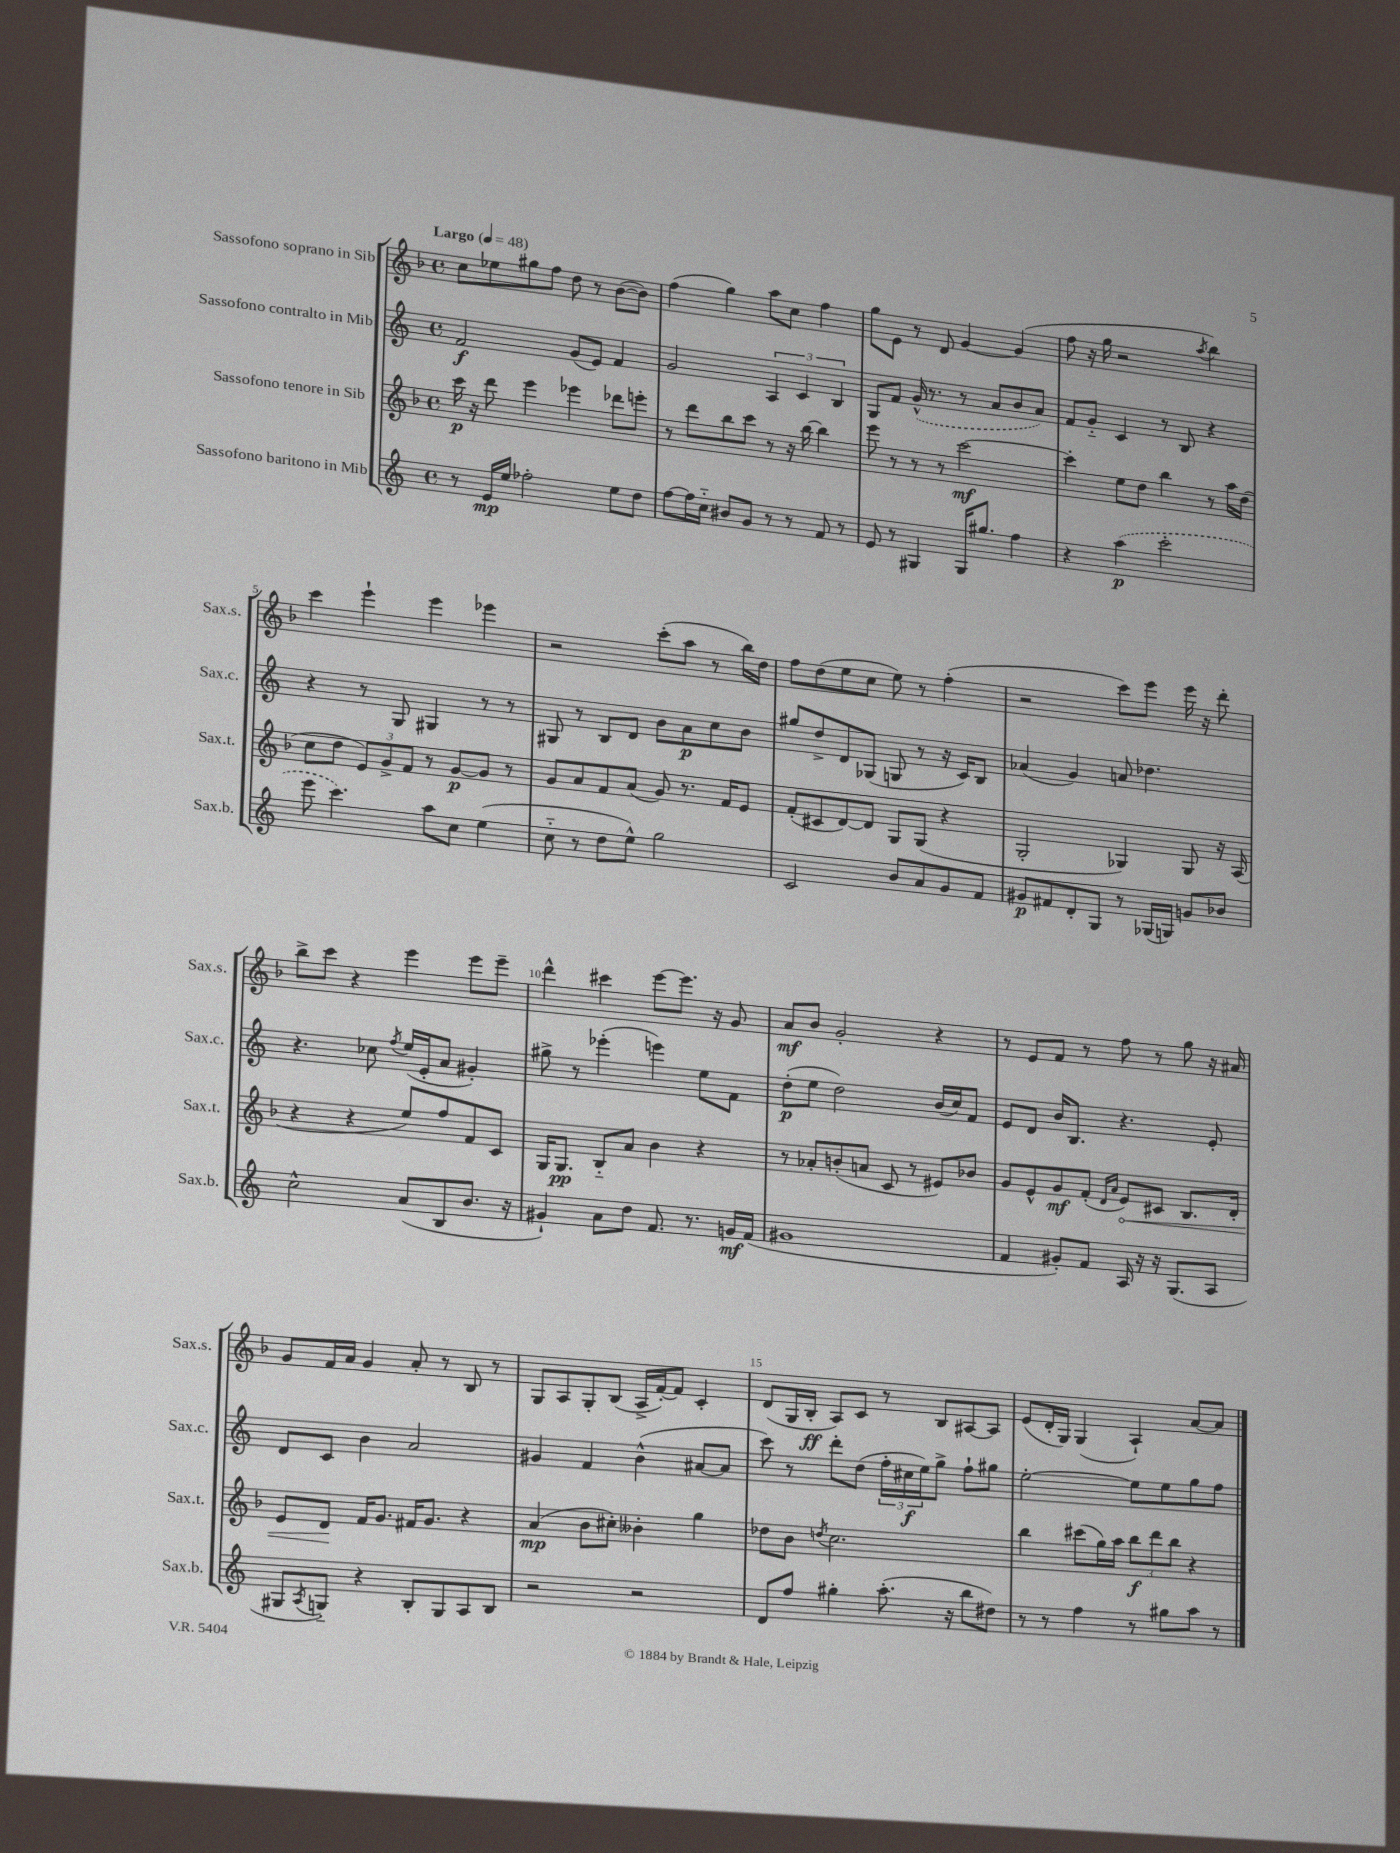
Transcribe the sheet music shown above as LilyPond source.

<<
\new StaffGroup <<
\new Staff = "s0" \with { instrumentName = "Sassofono soprano in Sib" shortInstrumentName = "Sax.s." } {
    \clef treble \key f \major \defaultTimeSignature \time 4/4 \tempo "Largo" 4 = 48
    c''8 ees''8 gis''8 f''8 d''8 r8 bes'8~( bes'8) |
    f''4( g''4) a''8 c''8 f''4 |
    g''8 e'8 r8 d'8 g'4~ g'4( |
    f''8 r16 g''16 r2 \acciaccatura { a''8 } bes''4) |
    c'''4 e'''4-! e'''4 ees'''4 |
    r2 c'''8-.( a''8 r8 bes''16) d''16 |
    f''8 d''8( e''8 c''8 e''8) r8 f''4-.( |
    r2 c'''8) e'''8 e'''16 r16 d'''8-. |
    bes''8-> c'''8 r4 e'''4 e'''8 e'''8-- |
    d'''4-^ cis'''4 e'''8~ e'''8. r16 g'8 |
    a'8\mf bes'8 g'2-. r4 |
    r8 e'8 f'8 r8 f''8 r8 g''8 r16 ais'16 |
    g'8 f'16 a'16 g'4 a'8-. r8 bes8 r8 |
    g8 a8 g8-. bes8( a16-> f'16~-.) f'8 c'4-. |
    d'8( g16 bes16-.\ff a8) c'8 r8 bes8 ais8~ ais8 |
    e'8( d'16-. g16) g4( a4-!) a'8~ a'8 \bar "|." |
}
\new Staff = "s1" \with { instrumentName = "Sassofono contralto in Mib" shortInstrumentName = "Sax.c." } {
    \clef treble \key c \major \defaultTimeSignature \time 4/4
    f'2\f g'8( e'8) f'4 |
    g'2 \tuplet 3/2 { a4 c'4 b4 } |
    g8 f'8 \once \slurDashed g'16-^( r8. r8 a'8 b'8 a'8) |
    f'8 g'8-_ c'4 r8 b8 r4 |
    r4 r8 g8 gis4 r8 r8 |
    gis8 r8 b8 d'8 b'8 a'8\p c''8 b'8 |
    gis''8 d''8-> d'8 ges8( g8 r8 r16 c'16) b8 |
    aes'4( g'4) a'8 des''4. |
    r4. ces''8 \acciaccatura { f''8 } e''16( e'16-. a'8 gis'4-.) |
    gis''8-> r8 ees'''4-.( e'''4) e''8 f'8 |
    d''8-.\p( e''8 d''2) b'16( c''16) f'8 |
    e'8 d'8 b'16 b8. r4. e'8-. |
    d'8 c'8 b'4 a'2 |
    gis'4 f'4 b'4-^( ais'8~ ais'8 |
    c'''8) r8 d'''8-. d''8( \tuplet 3/2 { f''16-. cis''16\f e''16) } g''8-> f''8-! gis''8 |
    e''2~-. e''8 e''8 g''8 f''8 \bar "|." |
}
\new Staff = "s2" \with { instrumentName = "Sassofono tenore in Sib" shortInstrumentName = "Sax.t." } {
    \clef treble \key f \major \defaultTimeSignature \time 4/4
    c'''16\p r16 d'''8 e'''4 ees'''4 des'''8 e'''8-. |
    r8 d'''8 bes''8 c'''8 r8 r16 bes''16~ bes''4 |
    e'''8 r8 r8 r8 c'''2~\mf |
    c'''4-. e''8 d''8 bes''4 r8 a''16 d''16( |
    c''8 d''8 \tuplet 3/2 { e'8) g'8-> f'8 } r8 g'8~\p g'8 r8 |
    g'8 a'8 f'8 a'8( g'8) r8. f'16 e'8 |
    f'8-.( cis'8 d'8~) d'8 g8 g8( r4 |
    g2-. ges4) ges8 r16 a16( |
    r4 r4 e''8) f''8 f'8 c'8 |
    g16 g8.\pp bes8-_ a'8 bes'4 r4 |
    r8 aes'8-. b'8-.( a'8 c'8 r8 eis'8) bes'8 |
    g'8 e'8-^ g'8\mf f'8-.( \grace { d'16 a'16 } \once \override Hairpin.circled-tip = ##t e'8\<) cis'8 bes8. d'16-. |
    e'8 d'8\! f'16 g'8. fis'16 g'8. r4 |
    a'4\mp( bes'8 cis''8-.) beses'4-. g''4 |
    des''8 bes'8 \acciaccatura { d''8 } c''2. |
    bes''4 cis'''8( g''16) a''16 \tuplet 3/2 { bes''8\f d'''8 bes''8 } r4 \bar "|." |
}
\new Staff = "s3" \with { instrumentName = "Sassofono baritono in Mib" shortInstrumentName = "Sax.b." } {
    \clef treble \key c \major \defaultTimeSignature \time 4/4
    r8 e'16\mp e''16 fes''2-. e''8 d''8 |
    f''8~ f''16 c''16-_ bis'8 g'8 r8 r8 f'8 r8 |
    e'8 r8 gis4 gis16 gis''8. f''4 |
    r4 \once \slurDashed a''4\p( c'''2-. |
    e'''8 c'''4.) a''8 c''8 e''4( |
    c''8-_ r8 d''8 e''8-^) g''2 |
    c'2 b'8 a'8 g'8 f'8 |
    gis'8\p fis'8 d'8-. g8 r8 ges16( g16) g'8 bes'8 |
    c''2-^ a'8( b8 b'8. r16 |
    gis'4-!) a'8 d''8 f'8. r8. g'16\mf f'16( |
    gis'1 |
    f'4 gis'8-.) f'8 a16 r16 r16 g8.( a8 |
    gis8 \acciaccatura { a8 } g8-_) r4 b8-. g8 a8 b8 |
    r2 r2 |
    d'8 f''8 gis''4-. a''8.-.( r16 b''8 dis''8) |
    r8 r8 f''4 r8 gis''8 a''8 r8 \bar "|." |
}
>>
>>
\layout { \context { \Score \override BarNumber.break-visibility = ##(#f #t #t) barNumberVisibility = #(every-nth-bar-number-visible 5) } }
